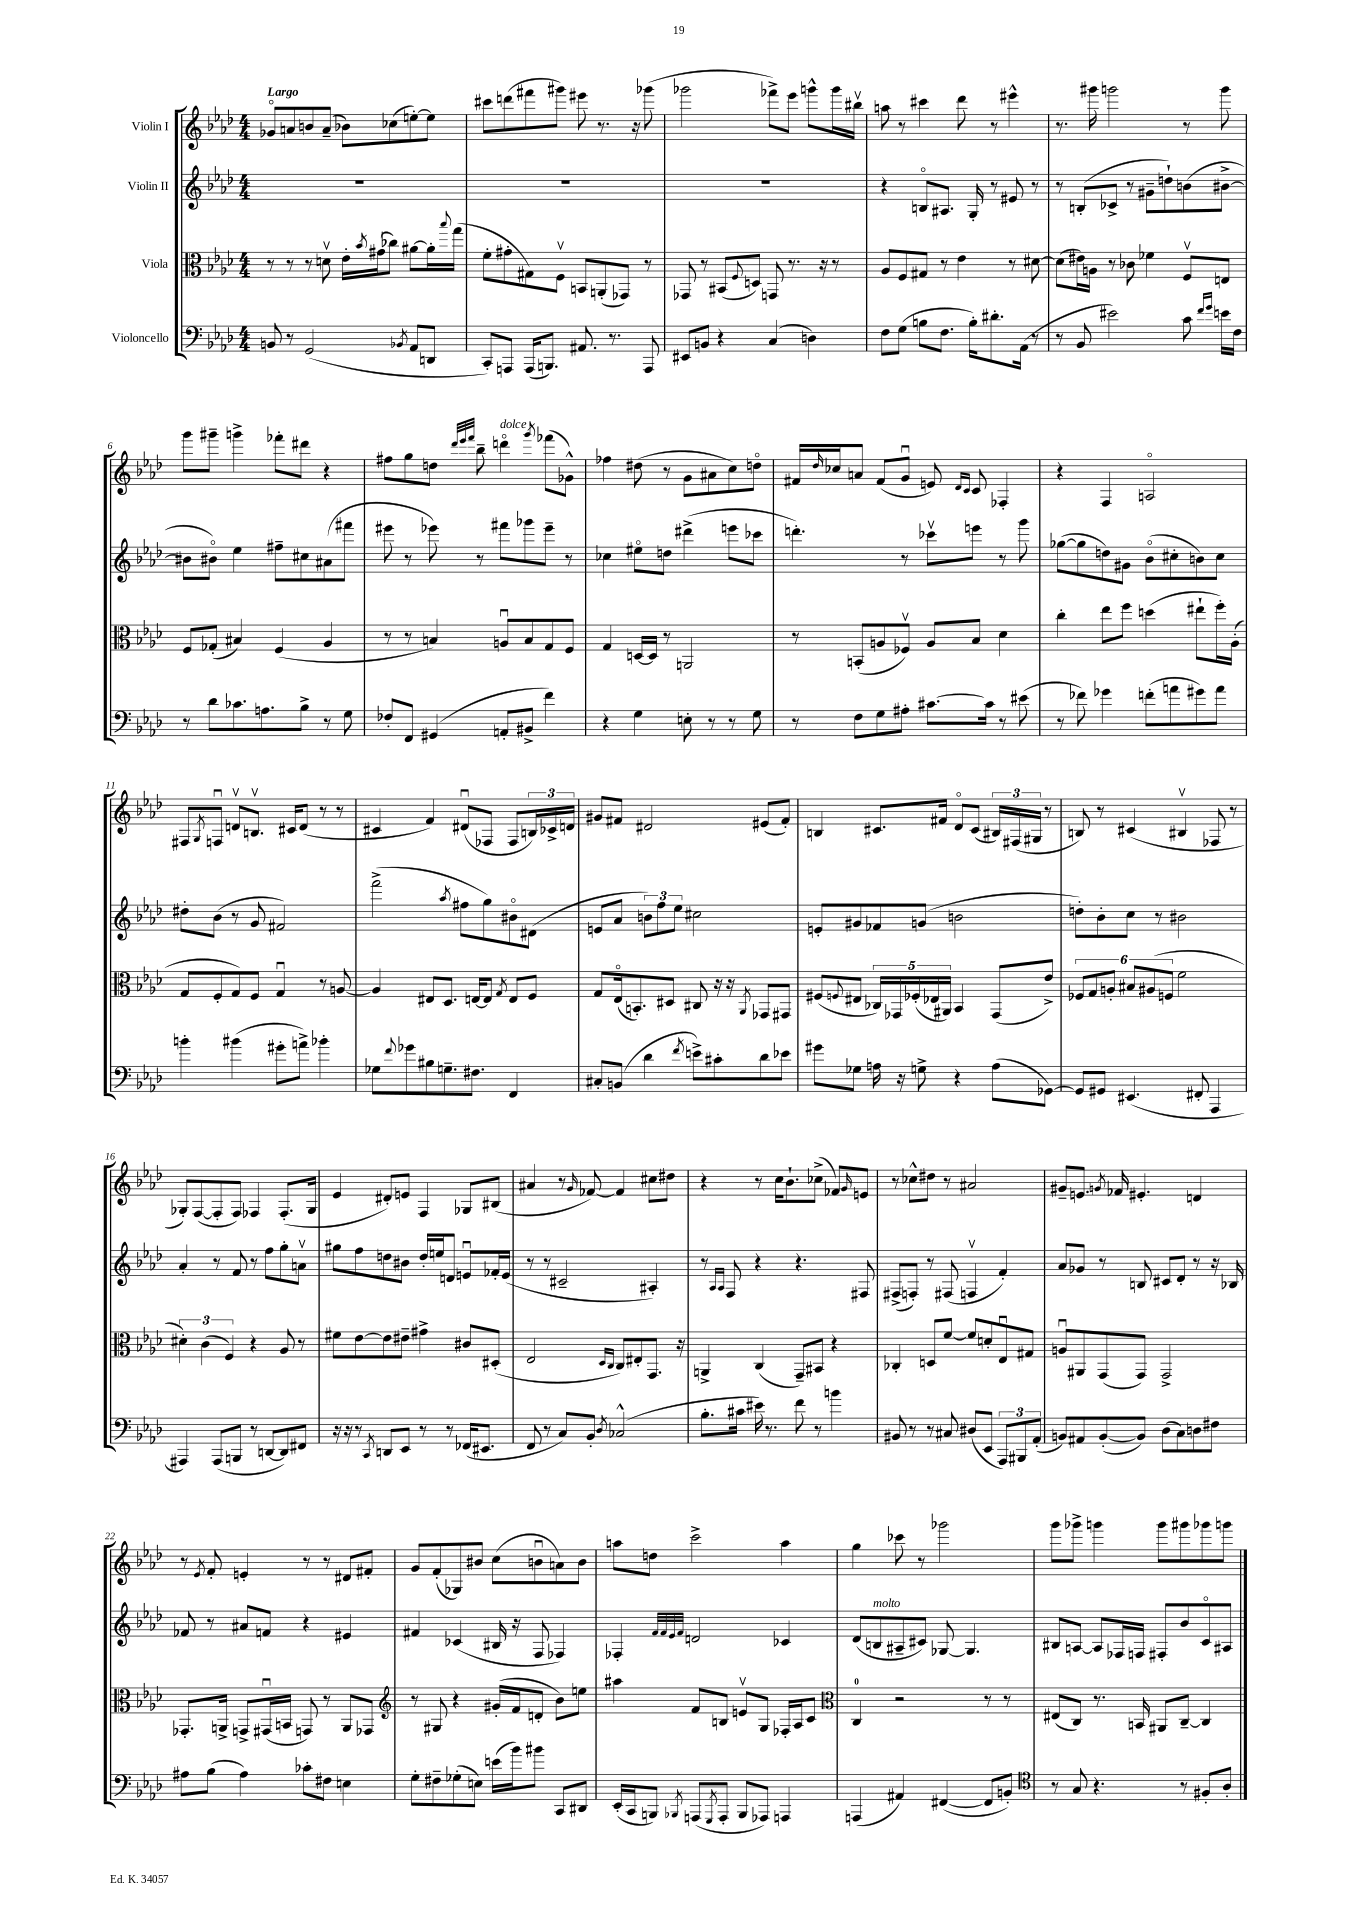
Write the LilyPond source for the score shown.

<<
\new StaffGroup <<
\new Staff = "s0" \with { instrumentName = "Violin I" } {
    \clef treble \key aes \major \numericTimeSignature \time 4/4 \tempo "Largo"
    ges'8\flageolet a'8 b'8 a'8--( bes'8) ces''8( e''8~-.) e''8 |
    cis'''8 d'''8( fis'''8 gis'''8) eis'''8 r8. r16 ges'''8( |
    ges'''2 fes'''8->) ees'''8 g'''8-^ g'''16 bis''16\upbow |
    a''8 r8 cis'''4 des'''8 r8 eis'''4-^ |
    r8. gis'''16 g'''2 r8 g'''8 |
    g'''8 gis'''8-- g'''4-> fes'''8-. dis'''8 r4 |
    fis''8 g''8 d''8 \grace { des'''32 ees'''32 f'''32 } bes''8-- d'''4\flageolet^\markup { \italic "dolce" } \acciaccatura { g'''8 } fes'''8( ges'8-^) |
    fes''4 dis''8( r8 g'8 ais'8 c''8) d''8\flageolet |
    fis'16 \grace { des''16 } ces''16 a'8 fis'8( g'8\downbow e'8) \grace { des'16 c'16 } c'8 fes4-. |
    r4 f4 a2\flageolet |
    fis8 \acciaccatura { g8 } f8\downbow d'8\upbow b8.\upbow cis'16 d'8( r8 r8 |
    cis'4 f'4) dis'8\downbow( fes8 fes8 \tuplet 3/2 { b16) ces'16-> d'16 } |
    gis'8 fis'8 dis'2 eis'8( fis'8-.) |
    b4 cis'8. fis'16 des'8\flageolet cis'8( \tuplet 3/2 { bis16) fis16( gis16 } r8 |
    b8) r8 cis'4( bis4\upbow fes8 r8 |
    ges8-.) f8~( f8-. f8) fes4 fes8.-.( ges16 |
    ees'4 dis'8-.) e'8 f4 ges8 bis8( |
    ais'4 r8 \grace { g'16 } fes'8~) fes'4 cis''8 dis''8 |
    r4 r8 c''16 bes'8.-! ces''8->( fes'8) \grace { g'16 } e'8 |
    r8 ces''8-^ dis''8 r8 ais'2 |
    gis'8-- e'8. \acciaccatura { g'8 } fes'16 eis'4.-. d'4 |
    r8 \acciaccatura { ees'8 } f'8-. e'4-. r8 r8 dis'8 fis'8-. |
    g'8 f'8-.( ges8) bis'8 c''8( b'8\downbow a'8) b'8 |
    a''8 d''8 c'''2-> a''4 |
    g''4 ces'''8 r8 ges'''2 |
    g'''8 ges'''8-> g'''4 g'''8 gis'''8 ges'''8 g'''8 \bar "|." |
}
\new Staff = "s1" \with { instrumentName = "Violin II" } {
    \clef treble \key aes \major \numericTimeSignature \time 4/4
    R1 |
    R1 |
    R1 |
    r4 b8\flageolet ais8. g16-. r8 eis'8 r8 |
    r8 b8-.( ces'8-> r8 gis'8-- d''8-!) b'8( bis'8~-> |
    bis'8 bis'8\flageolet) ees''4 fis''8-- cis''8 ais'8( fis'''8 |
    eis'''8 r8 ees'''8) r8 fis'''8 ges'''8 ees'''8-- r8 |
    ces''4 eis''8\flageolet d''8 dis'''4->( e'''8 ces'''8 |
    d'''4.-.) r8 ces'''8\upbow e'''8 r8 g'''8 |
    ges''8~( ges''8 d''8) gis'8 bes'8\flageolet( cis''8-. b'8) cis''8 |
    dis''8-. bes'8( r8 g'8 fis'2) |
    f'''2->( \acciaccatura { aes''8 } fis''8 g''8) bis'8\flageolet dis'8( |
    e'8 aes'8 \tuplet 3/2 { b'8) f''8 ees''8 } cis''2 |
    e'8-. gis'8 fes'8 g'8( b'2 |
    d''8-.) bes'8-. c''8 r8 bis'2 |
    aes'4-. r8 f'8 r8 f''8 g''8-. a'8\upbow |
    gis''8 f''8 d''8 bis'8 d''16-. e''16 d'8 e'8\downbow fes'16-. e'16( |
    r8 r8 cis'2-- ais4-.) |
    r8 \grace { aes16 aes16 } f8 r4 r4. fis8 |
    fis8->( f8-.) r8 fis8( f4\upbow f'4-.) |
    aes'8 ges'8 r8 b8 cis'8 des'8-. r8 r16 bes16 |
    fes'8 r8 ais'8 f'8 r4 eis'4 |
    fis'4 ces'4( bis16 r16 f8 fes4) |
    fes4-. \grace { f'32 f'32 ees'32 f'32 } d'2 ces'4 |
    des'8( b8^\markup { \italic "molto" } ais8-- cis'8) ges8~ ges4. |
    bis8 a8~ a8 fes16 f16 fis8-. bes'8 c'8\flageolet ais8 \bar "|." |
}
\new Staff = "s2" \with { instrumentName = "Viola" } {
    \clef alto \key aes \major \numericTimeSignature \time 4/4
    r8 r8 r8 d'8\upbow ees'16-. \acciaccatura { bes'8 } gis'16( ces''8) ais'8~ ais'16-. \appoggiatura { bes''8 } g''16( |
    f'8-. gis'8-. gis8) f8\upbow b,8 a,8-.( ges,8) r8 |
    ges,8 r8 bis,8( \appoggiatura { f8 } d8) g,8 r8. r16 r8 |
    aes8 f8 gis8 r8 ees'4 r8 dis'8~ |
    dis'8( eis'16) a16 r8 ces'8 fes'4 f8\upbow e8 |
    f8 ges8-.( bis4) f4( aes4 |
    r8 r8 b4) a8\downbow b8 g8 f8 |
    g4 d16~ d16 r8 a,2 |
    r8 b,8-.( a8 fes8\upbow) a8 bes8 des'4 |
    c''4-. ees''8 f''8 d''4( eis''8-! f''16-.) aes16-.( |
    g8 f8-. g8) f8 g4\downbow r8 a8~ |
    a4 eis8 des8. e16~ e8 \acciaccatura { g8 } e8 f8 |
    g8 ees16\flageolet( b,8.-.) dis8 cis8 r16 r16 \acciaccatura { aes,8 } ges,8 gis,8 |
    fis8( \appoggiatura { f8 } eis8 \tuplet 5/4 { ces16) ges,16 fes16-.( ees16 ais,16) } bes,4 ges,8( ees'8->) |
    \tuplet 6/4 { fes8 g8 a8-. bis8 ais8( f8 } f'2 |
    \tuplet 3/2 { dis'4-.) c'4( f4) } r4 aes8 r8 |
    fis'8 ees'8~ ees'8 eis'8-- gis'4-> cis'8 dis8-.( |
    ees2 \grace { des16 c16 } c8) eis8-. g,8. r16 |
    a,4-> c4( g,8--) bis,8 r4 |
    ces4-. d8 f'8~ f'8 d'8-. ees8\downbow gis8 |
    a8\downbow ais,8 g,8( g,8) g,2-> |
    ges,8.-. a,16-> g,8-> gis,16\downbow( b,16 g,8) r8 a,8 ges,8 |
    \clef treble r8 gis8 r4 gis'16-.( f'16 d'8-. bes'8) e''8 |
    ais''4 f'8 b8 e'8\upbow g8 fes16-. aes16 c'8 |
    \clef alto c4-0 r2 r8 r8 |
    eis8( c8) r8. b,16 ais,8 c8~-- c4 \bar "|." |
}
\new Staff = "s3" \with { instrumentName = "Violoncello" } {
    \clef bass \key aes \major \numericTimeSignature \time 4/4
    b,8 r8 g,2( \acciaccatura { bes,8 } aes,8 d,8 |
    c,8-.) a,,8 a,,16( b,,8.) ais,8. r8. a,,8 |
    eis,8 b,8 r4 c4( d4) |
    f8 g8( b8 f8. b16-.) dis'8.-. aes,16( r8 |
    r8 bes,8 eis'2) c'8 \grace { f'16 g'16 } e'16 f16 |
    r8 des'8 ces'8. a8. bes8-> r8 g8 |
    fes8-. f,8 gis,4( a,8-. bis,8-> f'4) |
    r4 g4 e8-. r8 r8 g8 |
    r8 f8 g8 ais8-. cis'8.~ cis'16 r8 eis'8( |
    r8 fes'8) ges'4 f'8-.( a'8 gis'8) a'8 |
    b'4-. bis'4( gis'8-. a'8->) bes'4-. |
    ges8 \appoggiatura { f'8 } ges'8 bis8 g8.-- fis8. f,4 |
    cis8-. b,8( des'4 \acciaccatura { f'8 } e'8->) cis'8-. des'8 ees'8 |
    gis'8 ges8 a16 r16 g8-> r4 a8( ges,8~) |
    ges,8 gis,8 eis,4.( fis,8-. aes,,4 |
    ais,,4) ais,,8( b,,8 r8 d,8~ d,8) fis,8 |
    r16 r16 r8 \acciaccatura { c,8 } d,8 ees,8 r8 r8 fes,16( eis,8. |
    f,8 r8 c8) bes,8-. \acciaccatura { des8 } ces2-^( |
    bes8.-. cis'16 eis'16) r8. f'8 r8 b'4 |
    bis,8 r8 r8 cis8 dis8( ees,8 \tuplet 3/2 { aes,,8) bis,,8 aes,8-.( } |
    b,8) ais,8 b,8~-.( b,8) des8( c8) d8 fis8 |
    ais8 bes8( ais4) ces'8-. fis8 e4 |
    g8-. fis8-- ges8-.( e8) e'16( bes'16) bis'8 c,8 dis,8 |
    ees,16-.( c,16 b,,8) \acciaccatura { bes,,8 } a,,8( \acciaccatura { g,,8 } a,,8-. bes,,8 aes,,8) a,,4 |
    a,,4( ais,4) fis,4~( fis,8 b,8-.) |
    \clef tenor r8 g8 r4. r8 fis8-. aes8-. \bar "|." |
}
>>
>>
